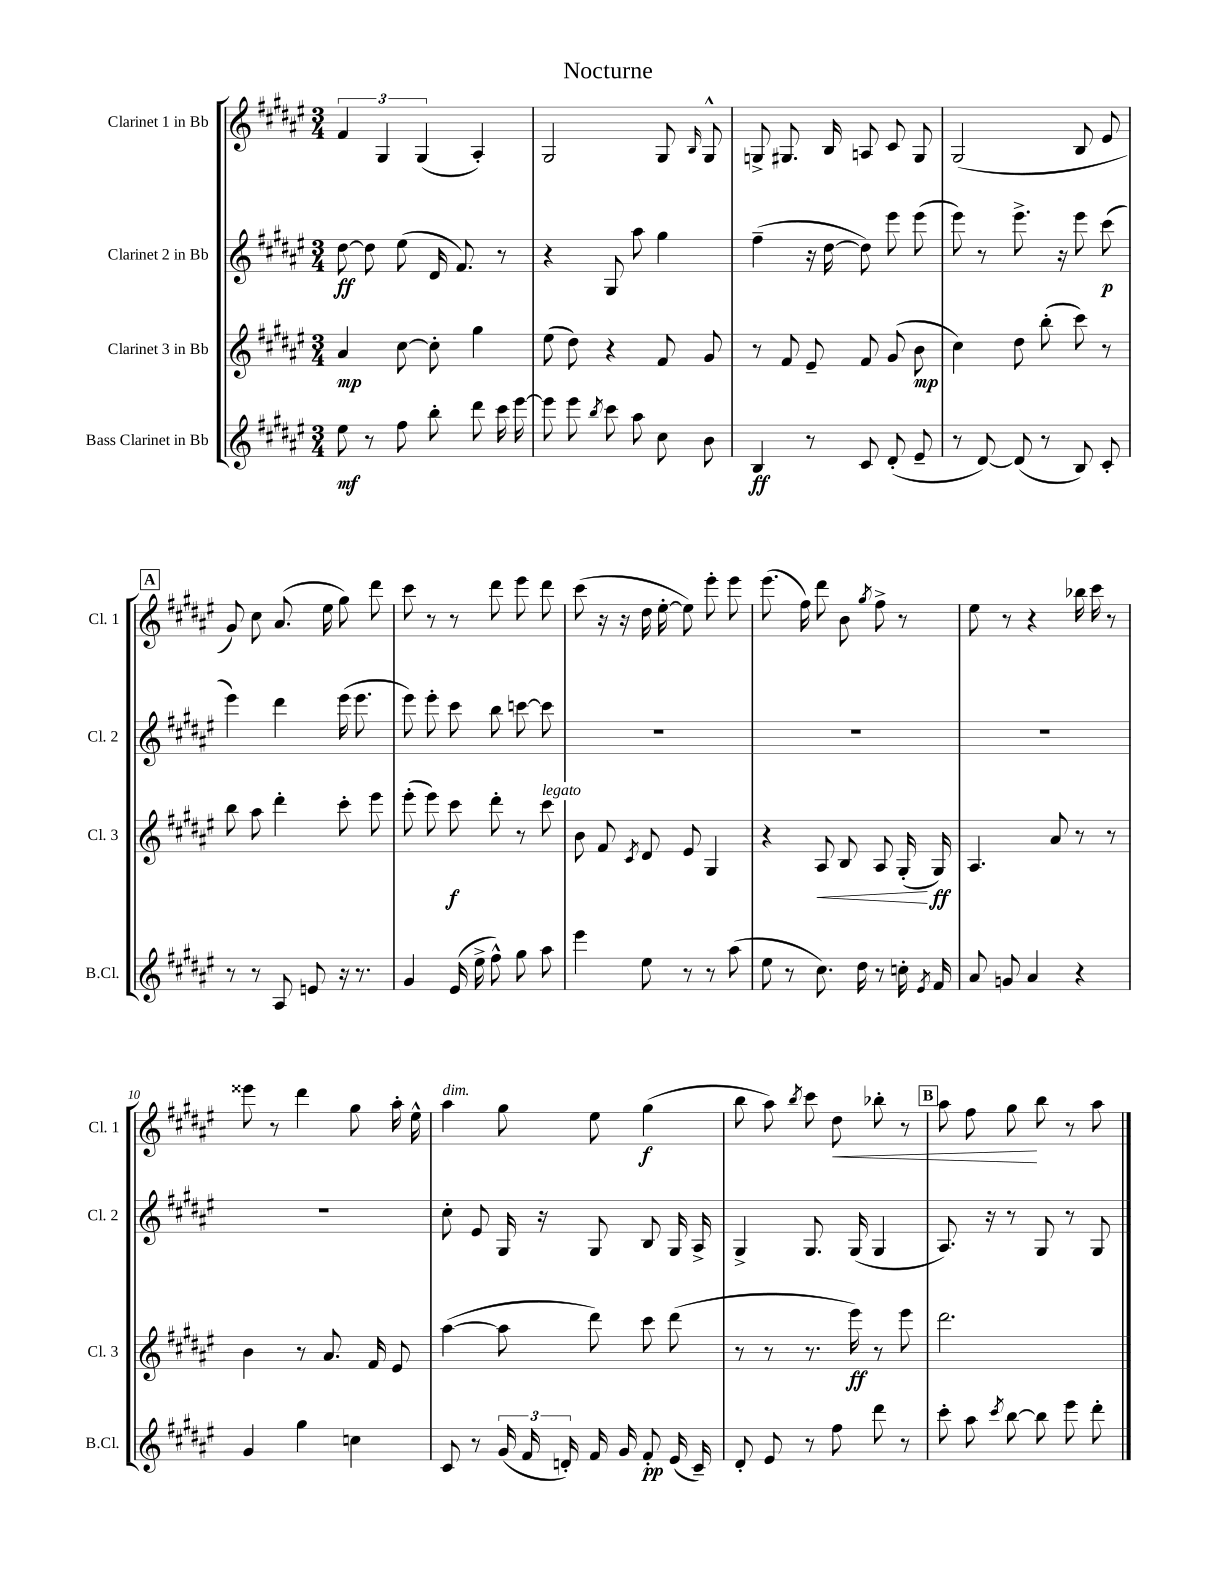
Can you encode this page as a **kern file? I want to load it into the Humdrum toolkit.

**kern	**kern	**kern	**kern
*staff4	*staff3	*staff2	*staff1
*clefG2	*clefG2	*clefG2	*clefG2
*k[f#c#g#d#a#e#]	*k[f#c#g#d#a#e#]	*k[f#c#g#d#a#e#]	*k[f#c#g#d#a#e#]
*M3/4	*M3/4	*M3/4	*M3/4
8ee#	4a#	[8dd#	6f#
8r	.	8dd#]	.
.	.	.	6G#
8ff#	[8cc#	(8ee#	.
.	.	.	(6G#
8bb'	8cc#']	16d#	.
.	.	8.f#)	.
8ddd#	4gg#	.	4A#')
16ccc#	.	8r	.
[16eee#	.	.	.
=	=	=	=
8eee#]	(8ee#	4r	2G#
8eee#	8dd#)	.	.
8qbb	.	.	.
8ccc#	4r	8G#	.
8aa#	.	8aa#	.
8cc#	8f#	4gg#	8G#
.	.	.	16qqB
8b	8g#	.	8G#^^
=	=	=	=
4B	8r	(4ff#~	8G^
.	8f#	.	8.G#
8r	8e#~	16r	.
.	.	[16dd#	16B
8c#	8f#	8dd#])	8A
(8d#'	(8g#	8eee#	8c#
8e#~	8b	(8eee#	8G#
=	=	=	=
8r	4cc#)	8eee#)	(2G#
[8d#)	.	8r	.
(8d#]	8dd#	8.eee#^	.
8r	(8bb'	.	.
.	.	16r	.
8B)	8ccc#)	8eee#	8B
8c#'	8r	(8ccc#	8e#
=	=	=	=
8r	8bb	4eee#)	8g#)
8r	8aa#	.	8cc#
8A#	4ddd#'	4ddd#	(8.a#
8e	.	.	.
.	.	.	16ee#
16r	8ccc#'	(16eee#	8gg#)
8.r	.	8.eee#	.
.	8eee#	.	8ddd#
=	=	=	=
4g#	(8eee#'	8eee#)	8ccc#
.	8eee#)	8eee#'	8r
(16e#	8ccc#	8ccc#	8r
16ee#^	.	.	.
8ff#^^)	8ddd#'	8bb	8ddd#
8gg#	8r	[8ccc	8eee#
8aa#	8ccc#	8ccc]	8ddd#
=	=	=	=
4eee#	8b	2.r	(8ccc#
.	8f#	.	16r
.	.	.	16r
.	8qc#	.	.
8ee#	8d#	.	16dd#
.	.	.	[16ee#'
8r	8e#	.	8ee#])
8r	4G#	.	8eee#'
(8aa#	.	.	8eee#
=	=	=	=
8ee#	4r	2.r	(8.eee#
8r	.	.	.
.	.	.	16ff#)
8.cc#)	8A#	.	8ddd#
.	8B	.	8b
16dd#	.	.	.
.	.	.	8qgg#
8r	8A#	.	8ff#^
16cc'	(16G#'	.	8r
8qe#	.	.	.
16f#	16G#)	.	.
=	=	=	=
8a#	4.A#	2.r	8ee#
8g	.	.	8r
4a#	.	.	4r
.	8a#	.	.
4r	8r	.	16bb-
.	.	.	16ccc#
.	8r	.	8r
=	=	=	=
4g#	4b	2.r	8eee##
.	.	.	8r
4gg#	8r	.	4ddd#
.	8.a#	.	.
4cc	.	.	8gg#
.	16f#	.	.
.	8e#	.	16aa#'
.	.	.	16ee#^^
=	=	=	=
8c#	([4aa#	8cc#'	4aa#
8r	.	8e#	.
(24g#	8aa#]	16G#	8gg#
24f#	.	.	.
.	.	16r	.
24d')	.	.	.
16f#	8ddd#)	8G#	8ee#
16g#	.	.	.
8f#'	8ccc#	8B	(4gg#
(16e#	(8ddd#	16G#	.
16c#~)	.	16A#^	.
=	=	=	=
8d#'	8r	4G#^	8bb
8e#	8r	.	8aa#)
.	.	.	8qbb
8r	8.r	8.G#	8ccc#
8ff#	.	.	8dd#
.	16eee#)	(16G#	.
8ddd#	8r	4G#	8bb-'
8r	8eee#	.	8r
=	=	=	=
8ccc#'	2.ddd#	8.A#)	8aa#
8aa#	.	.	8ff#
.	.	16r	.
8qccc#	.	.	.
[8bb	.	8r	8gg#
8bb]	.	8G#	8bb
8eee#	.	8r	8r
8ddd#'	.	8G#	8aa#
==	==	==	==
*-	*-	*-	*-
